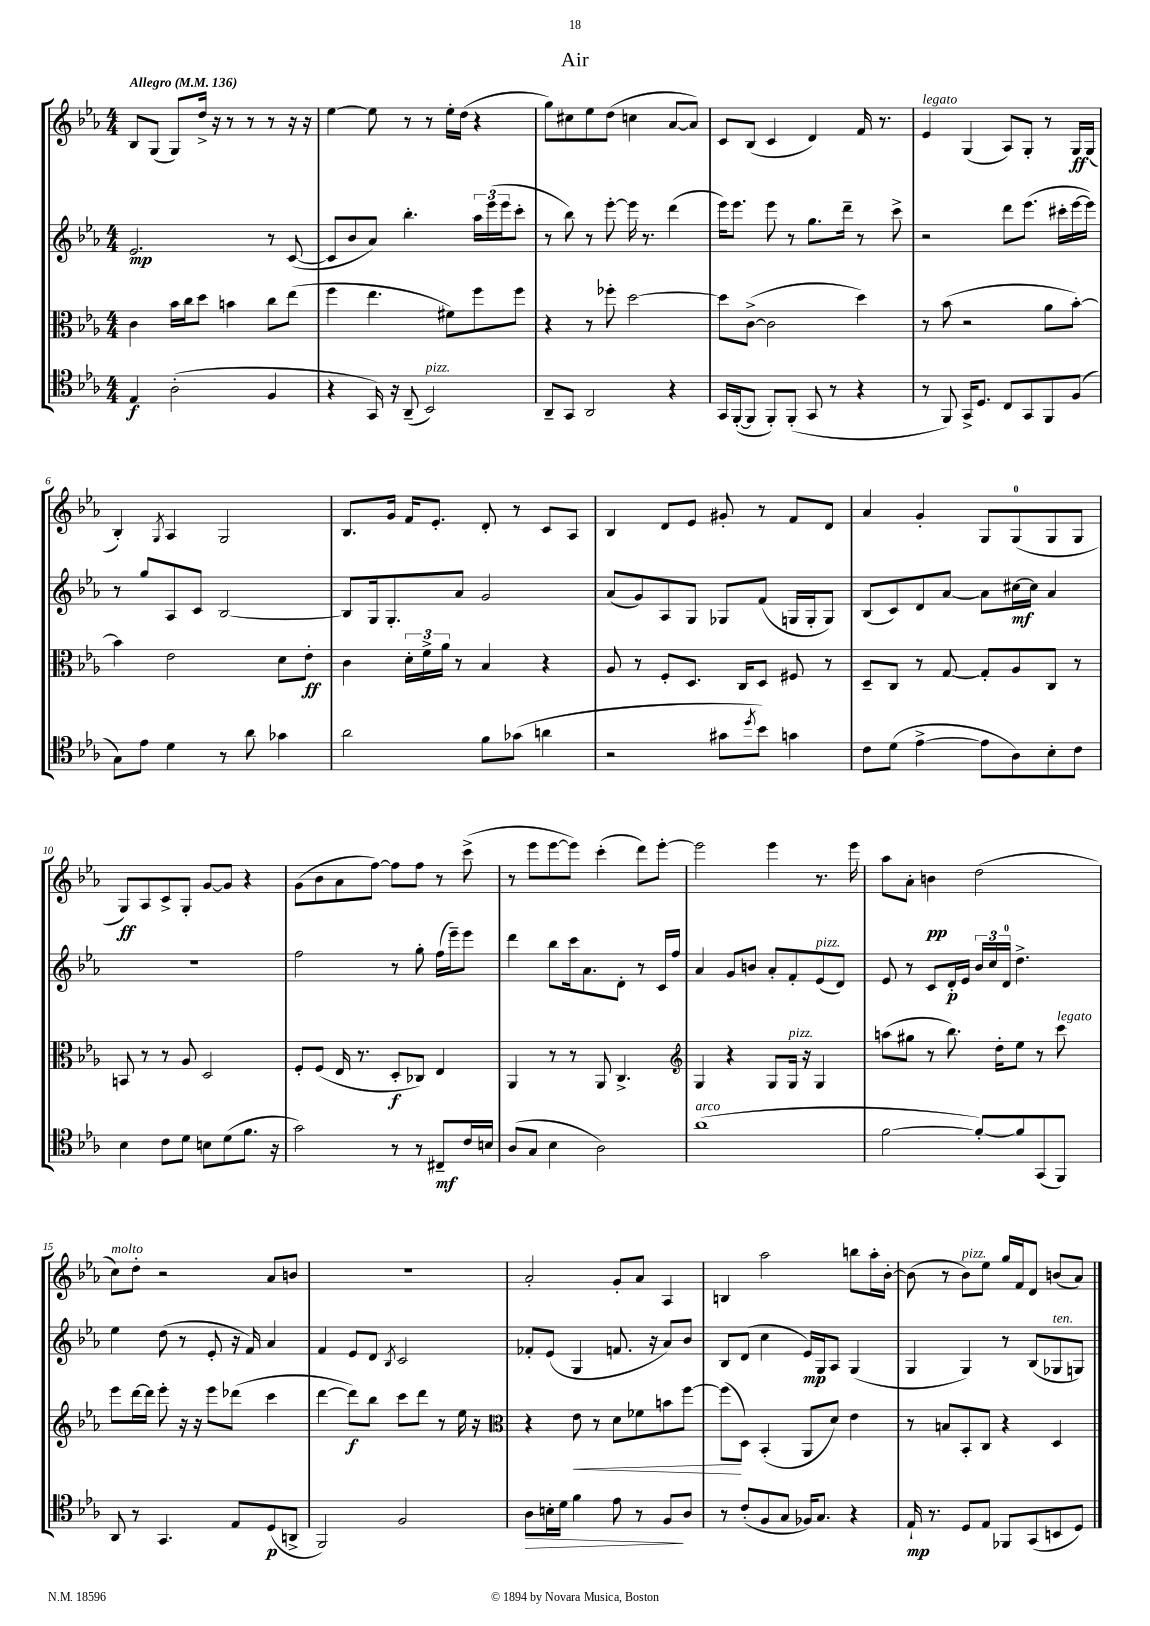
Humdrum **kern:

**kern	**dynam	**kern	**dynam	**kern	**dynam	**kern	**dynam
*part4	*part4	*part3	*part3	*part2	*part2	*part1	*part1
*staff4	*staff4	*staff3	*staff3	*staff2	*staff2	*staff1	*staff1
*clefC4	*	*clefC3	*	*clefG2	*	*clefG2	*
*k[b-e-a-]	*	*k[b-e-a-]	*	*k[b-e-a-]	*	*k[b-e-a-]	*
*M4/4	*	*M4/4	*	*M4/4	*	*M4/4	*
*MM136	*	*MM136	*	*MM136	*	*MM136	*
=1	=1	=1	=1	=1	=1	=1	=1
!	!	!	!	!	!	!LO:TX:a:B:t=Allegro	!
4E-/	f	4c\	.	2.e-/	mp	8B-/L	.
.	.	.	.	.	.	(8G/J	.
(2A-'\	.	16b-\LL	.	.	.	8G/L)	.
.	.	16cc\J	.	.	.	.	.
.	.	8dd\J	.	.	.	16dd^/Jk	.
.	.	.	.	.	.	16r	.
.	.	4bn\	.	.	.	8r	.
.	.	.	.	.	.	8r	.
4F/	.	8cc\L	.	8r	.	8r	.
.	.	(8ee-\J	.	([8c/	.	16r	.
.	.	.	.	.	.	16r	.
=2	=2	=2	=2	=2	=2	=2	=2
4r	.	4ff\	.	8c/L]	.	[4ee-\	.
.	.	.	.	8b-/	.	.	.
16GG/)	.	4.ee-\	.	8a-/J)	.	8ee-\]	.
16r	.	.	.	.	.	.	.
(8AA-~/	.	.	.	4.bb-'\	.	8r	.
!LO:TX:a:i:t=pizz.	!	!	!	!	!	!	!
2BB-/)	.	.	.	.	.	8r	.
.	.	8f#X\L)	.	.	.	16ee-'\LL	.
.	.	.	.	.	.	(16dd\JJ	.
.	.	8ff\	.	24aa-\LL	.	4r	.
.	.	.	.	(24eee-\	.	.	.
.	.	.	.	24eee-\J	.	.	.
.	.	8ff\J	.	8ccc'\J	.	.	.
=3	=3	=3	=3	=3	=3	=3	=3
8AA-~/L	.	4r	.	8r	.	8gg\L)	.
8GG/J	.	.	.	8bb-\)	.	8cc#X\	.
2AA-/	.	8r	.	8r	.	8ee-\	.
.	.	8ff-X'\	.	[8eee-'\	.	(8dd\J	.
.	.	[2dd\	.	16eee-\]	.	4ccn\	.
.	.	.	.	8.r	.	.	.
4r	.	.	.	(4ddd\	.	[8a-/L	.
.	.	.	.	.	.	8a-/J])	.
=4	=4	=4	=4	=4	=4	=4	=4
16GG/LL	.	8dd\L]	.	16eee-\KL)	.	8c/L	.
([16FF'/J	.	.	.	8.eee-\J	.	.	.
8FF/J]	.	([8c^\J	.	.	.	(8B-/J	.
8FF'/L)	.	2c\]	.	8eee-\	.	4c/	.
(8FF'/J	.	.	.	8r	.	.	.
8GG/	.	.	.	8.gg\L	.	4d/)	.
8r	.	.	.	.	.	.	.
.	.	.	.	16ddd~\Jk	.	.	.
4r	.	4dd\)	.	8r	.	16f/	.
.	.	.	.	.	.	8.r	.
.	.	.	.	8ccc^\	.	.	.
=5	=5	=5	=5	=5	=5	=5	=5
!	!	!	!	!	!	!LO:TX:a:i:t=legato	!
8r	.	8r	.	2r	.	4e-/	.
8FF/)	.	(8b-\	.	.	.	.	.
16GG^/KL	.	2r	.	.	.	(4G/	.
8.D/J	.	.	.	.	.	.	.
8C/L	.	.	.	8ddd\L	.	8A-/L)	.
8GG/	.	.	.	(8.eee-\J	.	8G'/J	.
8FF/	.	8a-\L	.	.	.	8r	.
.	.	.	.	16ccc#X'\LL	.	.	.
(8F/J	.	[8b-'\J)	.	[16eee-\	.	16G/LL	ff
.	.	.	.	16eee-\JJ])	.	(16G/JJ	.
!!LO:LB:g=z
=6	=6	=6	=6	=6	=6	=6	=6
8G\L)	.	4b-\]	.	8r	.	4B-'/)	.
8e-\J	.	.	.	8gg/L	.	.	.
.	.	.	.	.	.	8qG/	.
4d\	.	2e-\	.	8A-/	.	4A-/	.
.	.	.	.	8c/J	.	.	.
8r	.	.	.	[2B-/	.	2G/	.
8a-\	.	.	.	.	.	.	.
4g-X\	.	8d\L	.	.	.	.	.
.	.	8e-'\J	ff	.	.	.	.
=7	=7	=7	=7	=7	=7	=7	=7
2a-\	.	4c\	.	8B-/L]	.	8.B-/L	.
.	.	.	.	16G/k	.	.	.
.	.	.	.	8.G'/	.	16g/Jk	.
.	.	24d'\LL	.	.	.	16f/KL	.
.	.	24f^\	.	.	.	.	.
.	.	.	.	.	.	8.e-'/J	.
.	.	24a-\JJ	.	.	.	.	.
.	.	8r	.	8a-/J	.	.	.
8f\L	.	4B-/	.	2g/	.	8d'/	.
(8g-X\J	.	.	.	.	.	8r	.
4an\	.	4r	.	.	.	8c/L	.
.	.	.	.	.	.	8A-/J	.
=8	=8	=8	=8	=8	=8	=8	=8
2r	.	8A-/	.	(8a-/L	.	4B-/	.
.	.	8r	.	8g/)	.	.	.
.	.	8F'/L	.	8A-/	.	8d/L	.
.	.	8.D/J	.	8G/J	.	8e-/J	.
8g#X\L	.	.	.	8G-X/L	.	8g#X'/	.
.	.	16C/KL	.	.	.	.	.
8qdd/	.	.	.	.	.	.	.
8b-\J)	.	8D/J	.	(8f/J	.	8r	.
4gn\	.	8F#X/	.	16Gn/LL	.	8f/L	.
.	.	.	.	16G'/J	.	.	.
.	.	8r	.	8G/J)	.	8d/J	.
=9	=9	=9	=9	=9	=9	=9	=9
8c\L	.	8D~/L	.	(8B-/L	.	4a-/	.
(8d\J	.	8C/J	.	8c/)	.	.	.
[4e-^\	.	8r	.	8d/	.	4g'/	.
.	.	[8G/	.	[8a-/J	.	.	.
8e-\L]	.	8G'/L]	.	8a-\L]	.	8G/L	.
8A-\)	.	8A-/	.	[16cc#X\L	mf	(8G/	.
.	.	.	.	16cc#\JJ]	.	.	.
8B-'\	.	8C/J	.	4a-/	.	8G/	.
8c\J	.	8r	.	.	.	8G/J	.
!!LO:LB:g=z
=10	=10	=10	=10	=10	=10	=10	=10
4B-\	.	8BBn/	.	1r	.	8G/L)	ff
.	.	8r	.	.	.	8A-/	.
8c\L	.	8r	.	.	.	8c^/	.
8d\J	.	8A-/	.	.	.	8G'/J	.
8Bn\L	.	2D/	.	.	.	[8g/L	.
(8d\	.	.	.	.	.	8g/J]	.
8.f\J	.	.	.	.	.	4r	.
16r	.	.	.	.	.	.	.
=11	=11	=11	=11	=11	=11	=11	=11
2g\)	.	8F'/L	.	2ff\	.	(8g\L	.
.	.	(8F/J	.	.	.	8b-\	.
.	.	16E-/	.	.	.	8a-\	.
.	.	8.r	.	.	.	.	.
.	.	.	.	.	.	[8ff\J)	.
8r	.	8D'/L	f	8r	.	8ff\L]	.
8r	.	8C-X/J)	.	8gg'\	.	8ff\J	.
8C#X~/L	mf	4E-/	.	(16ff\LL	.	8r	.
.	.	.	.	16eee-~\J)	.	.	.
16c/L	.	.	.	8eee-\J	.	(8ccc^\	.
16Bn/JJ	.	.	.	.	.	.	.
=12	=12	=12	=12	=12	=12	=12	=12
(8A-/L	.	4AA-/	.	4ddd\	.	8r	.
8G/J	.	.	.	.	.	8eee-\L	.
4B-\	.	8r	.	8bb-\L	.	[8eee-\	.
.	.	8r	.	16ccc\k	.	8eee-\J])	.
.	.	.	.	8.a-\	.	.	.
2A-\)	.	8AA-/	.	.	.	(4ccc'\	.
.	.	4.C^/	.	8d'\J	.	.	.
.	.	.	.	8r	.	8ddd\L)	.
.	.	.	.	16c/LL	.	[8eee-'\J	.
.	.	.	.	16ff/JJ	.	.	.
=13	=13	=13	=13	=13	=13	=13	=13
*	*	*clefG2	*	*	*	*	*
!LO:TX:a:i:t=arco	!	!	!	!	!	!	!
(1a-	.	4G/	.	4a-/	.	2eee-\]	.
.	.	4r	.	8g/L	.	.	.
.	.	.	.	8bn/J	.	.	.
.	.	8G/L	.	8a-'/L	.	4eee-\	.
!	!	!LO:TX:a:i:t=pizz.	!	!	!	!	!
.	.	16G/Jk	.	8f'/	.	.	.
.	.	16r	.	.	.	.	.
!	!	!	!	!LO:TX:a:i:t=pizz.	!	!	!
.	.	4G/	.	(8e-/	.	8.r	.
.	.	.	.	8d/J)	.	.	.
.	.	.	.	.	.	16eee-\	.
=14	=14	=14	=14	=14	=14	=14	=14
[2f\	.	(8aan\L	.	8e-/	.	8aa-\L	.
.	.	8gg#X\J	.	8r	.	8a-'\J	.
.	.	8r	.	8c/L	.	4bn\	pp
.	.	8.bb-\)	.	16d'/L	p	.	.
.	.	.	.	16e-/JJ	.	.	.
8f'/L_)	.	.	.	24b-/LL	.	(2dd\	.
.	.	.	.	24cc/	.	.	.
.	.	16dd'\KL	.	.	.	.	.
.	.	.	.	24d/JJ	.	.	.
8f/]	.	8ee-\J	.	4.dd^\	.	.	.
(8GG/	.	8r	.	.	.	.	.
!	!	!LO:TX:a:i:t=legato	!	!	!	!	!
8FF/J)	.	8ccc\	.	.	.	.	.
!!LO:LB:g=z
=15	=15	=15	=15	=15	=15	=15	=15
!	!	!	!	!	!	!LO:TX:a:i:t=molto	!
8AA-/	.	8eee-\L	.	4ee-\	.	8cc\L)	.
8r	.	[16ddd\L	.	.	.	8dd'\J	.
.	.	16ddd\JJ]	.	.	.	.	.
4.GG/	.	8eee-'\	.	(8dd\	.	2r	.
.	.	16r	.	8r	.	.	.
.	.	16r	.	.	.	.	.
.	.	8eee-\L	.	8e-'/	.	.	.
8E-/L	.	(8ddd-X\J	.	16r	.	.	.
.	.	.	.	16f/)	.	.	.
(8D/	p	4ccc\	.	4a-/	.	8a-/L	.
8AAn^/J	.	.	.	.	.	8bn/J	.
=16	=16	=16	=16	=16	=16	=16	=16
2FF/)	.	[4ddd\	.	4f/	.	1r	.
.	.	8ddd\L])	f	8e-/L	.	.	.
.	.	8bb-\J	.	8d/J	.	.	.
.	.	.	.	8qB-/	.	.	.
2F/	.	8ccc\L	.	2c/	.	.	.
.	.	8ddd\J	.	.	.	.	.
.	.	8r	.	.	.	.	.
.	.	16ee-\	.	.	.	.	.
.	.	16r	.	.	.	.	.
=17	=17	=17	=17	=17	=17	=17	=17
*	*	*clefC3	*	*	*	*	*
!	!LO:HP:b	!	!	!	!	!	!
8A-\L	>	4r	.	8f-X'/L	.	2a-'/	.
16Bn'\L	.	.	.	(8e-/J	.	.	.
16d\JJ	.	.	.	.	.	.	.
!	!	!	!LO:HP:b	!	!	!	!
4f\	.	8e-\	<	4G/	.	.	.
.	.	8r	.	.	.	.	.
8e-\	.	8d\L	.	8.fn/	.	8g'/L	.
8r	.	8f-X\	.	.	.	8a-/J	.
.	.	.	.	16r	.	.	.
8F/L	.	8bn\	.	8a-/L)	.	4A-/	.
8A-/J	]	[8ff\J	.	8b-/J	.	.	.
=18	=18	=18	=18	=18	=18	=18	=18
8r	.	(8ff\L]	.	8B-/L	.	4Bn/	.
(8c'/L	.	8D\J)	[	(8d/J	.	.	.
8F/	.	(4BB-'/	.	4cc\	.	2aa-\	.
8G/J	.	.	.	.	.	.	.
16F-X/KL)	.	8AA-/L	.	16e-/LL)	mp	.	.
8.G/J	.	.	.	16G/J	.	.	.
.	.	8d/J)	.	8A-/J	.	.	.
4r	.	4e-\	.	(4G/	.	8bbn\L	.
.	.	.	.	.	.	16aa-'\L	.
.	.	.	.	.	.	[16b-'\JJ	.
=19	=19	=19	=19	=19	=19	=19	=19
16E-`/	mp	8r	.	4G/	.	(8b-\]	.
8.r	.	.	.	.	.	.	.
.	.	8Bn/L	.	.	.	8r	.
!	!	!	!	!	!	!LO:TX:a:i:t=pizz.	!
8D/L	.	8BB-'/	.	4G/)	.	8b-\L)	.
8E-/J	.	8C/J	.	.	.	8ee-\J	.
8FF-X/L	.	4r	.	8r	.	16gg/LL	.
.	.	.	.	.	.	16f/J	.
(8GG/	.	.	.	(8B-/L	.	8d/J	.
!	!	!	!	!LO:TX:a:i:t=ten.	!	!	!
8BBn/	.	4D/	.	8G-X/	.	(8bn/L	.
8D/J)	.	.	.	8Gn/J)	.	8a-/J)	.
==	==	==	==	==	==	==	==
*-	*-	*-	*-	*-	*-	*-	*-
